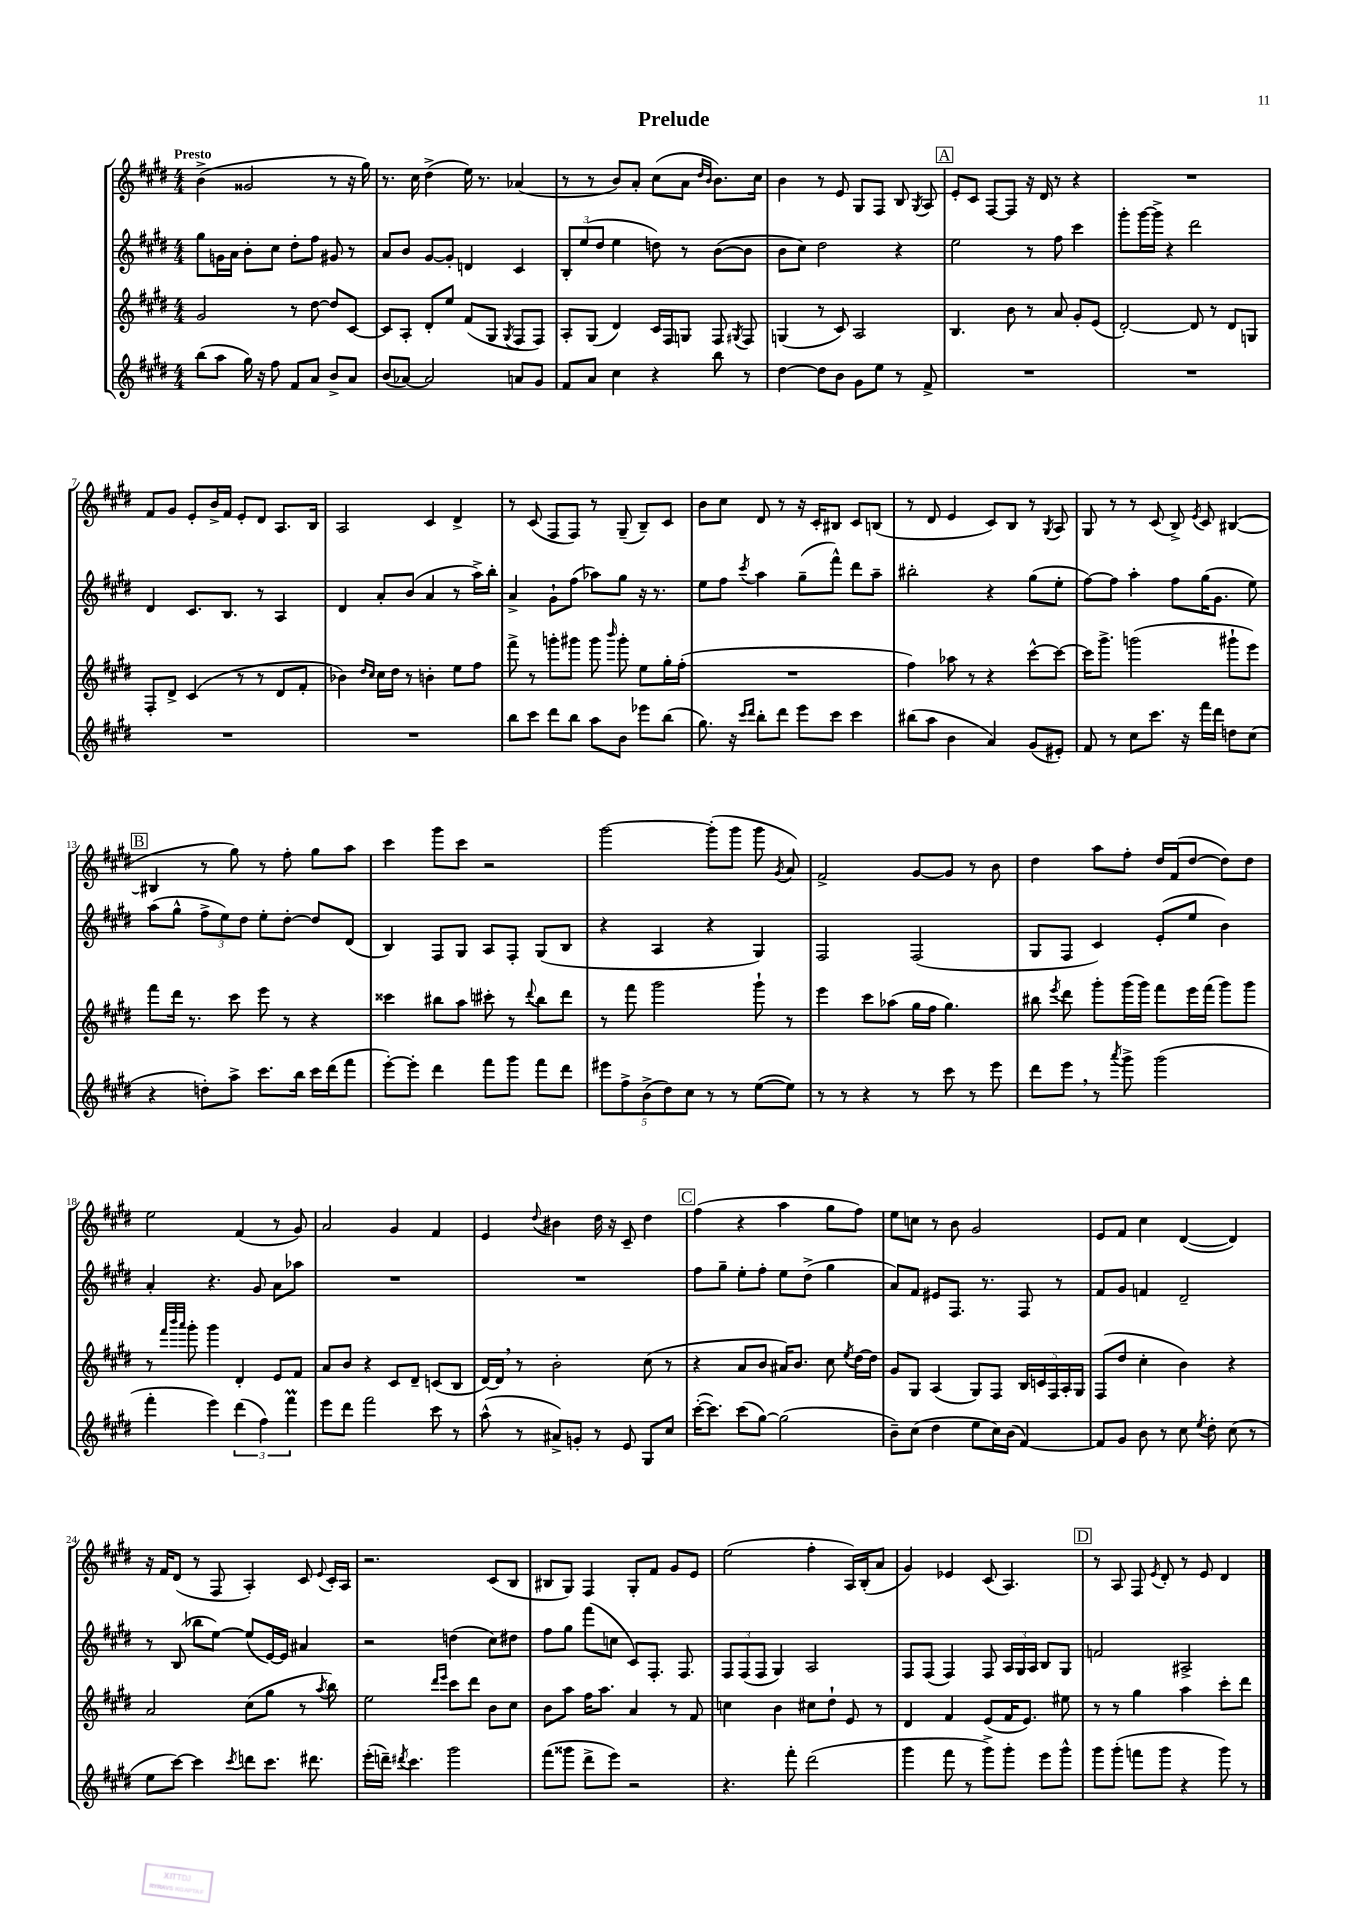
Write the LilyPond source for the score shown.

\header { title = "Prelude" }
<<
\new StaffGroup <<
\new Staff = "s0" {
    \clef treble \key e \major \numericTimeSignature \time 4/4 \tempo "Presto"
    \autoBeamOff b'4->( gisis'2 r8 r16 gis''16) |
    r8. cis''16 dis''4->( e''16) r8. aes'4( |
    r8 r8 b'8[) a'8]-. cis''8[( a'8] \grace { dis''16[ b'16] } b'8.[) cis''16] |
    b'4 r8 e'8 gis8[ fis8] b8 \acciaccatura { gis8 } a8 |
    \mark \markup { \box "A" } e'8[-. cis'8] fis8[~ fis8] r16 dis'16 r8 r4 |
    R1 |
    fis'8[ gis'8] e'8[-. b'16-> fis'16] e'8[-. dis'8] a8.[ b16] |
    a2 cis'4 dis'4-> |
    r8 cis'8( fis8[ fis8]) r8 gis8--( b8[--) cis'8] |
    b'8[ cis''8] dis'8 r8 r16 cis'16[-. bis8] cis'8[ b8]( |
    r8 dis'8 e'4 cis'8[) b8] r8 \acciaccatura { gis8 } a8 |
    gis8 r8 r8 cis'8( b8->) \acciaccatura { e'8 } cis'8 bis4~( |
    \mark \markup { \box "B" } bis4 r8 gis''8) r8 fis''8-. gis''8[ a''8] |
    cis'''4 gis'''8[ cis'''8] r2 |
    gis'''2~ gis'''8[-.( gis'''8] gis'''8 \acciaccatura { gis'8 } a'8) |
    fis'2-> gis'8[~ gis'8] r8 b'8 |
    dis''4 a''8[ fis''8]-. dis''16[ fis'16( dis''8]~ dis''8[) dis''8] |
    e''2 fis'4( r8 gis'8) |
    a'2 gis'4 fis'4 |
    e'4 \appoggiatura { dis''8 } bis'4 dis''16 r16 cis'8-- dis''4 |
    \mark \markup { \box "C" } fis''4( r4 a''4 gis''8[ fis''8]) |
    e''8[ c''8] r8 b'8 gis'2 |
    e'8[ fis'8] cis''4 dis'4~( dis'4) |
    r16 fis'16[ dis'8]( r8 fis8 a4-.) cis'8 \appoggiatura { e'8 } cis'16[-. a16] |
    r2. cis'8[( b8] |
    bis8[ gis8]) fis4 gis8[-. fis'8] gis'8[ e'8] |
    e''2( fis''4-. a16[) b16-.( a'8] |
    gis'4) ees'4 cis'8( a4.) |
    \mark \markup { \box "D" } r8 a8 fis8 \acciaccatura { e'8 } dis'8-. r8 e'8 dis'4 \bar "|." |
}
\new Staff = "s1" {
    \clef treble \key e \major \numericTimeSignature \time 4/4
    \autoBeamOff gis''8[ g'16 a'16] b'8[-. cis''8] dis''8[-. fis''8] gis'8 r8 |
    a'8[ b'8] gis'8[~ gis'8]-. d'4 cis'4 |
    \tuplet 3/2 { b8[-. e''8( dis''8] } e''4 d''8) r8 b'8[~( b'8] |
    b'8[ cis''8]) dis''2 r4 |
    \mark \markup { \box "A" } e''2 r8 fis''8 cis'''4 |
    gis'''8[-. gis'''16~ gis'''16]-> r4 dis'''2 |
    dis'4 cis'8.[ b8.] r8 a4 |
    dis'4 a'8[-. b'8]( a'4 r8 a''16[->) b''16]-. |
    a'4-> gis'8[-! fis''8]( aes''8[) gis''8] r16 r8. |
    e''8[ fis''8] \acciaccatura { cis'''8 } a''4 gis''8[--( fis'''8]-^) dis'''8[ a''8]-- |
    bis''2-. r4 gis''8[( e''8]-. |
    fis''8[~) fis''8] a''4-. fis''8[ gis''16( gis'8.] e''8) |
    \mark \markup { \box "B" } a''8[( gis''8]-^ \tuplet 3/2 { fis''8[-> e''8) dis''8] } e''8[-. dis''8]~-. dis''8[ dis'8]( |
    b4) fis8[ gis8] a8[ fis8]-. gis8[( b8] |
    r4 a4 r4 gis4) |
    fis2 fis2( |
    gis8[ fis8] cis'4) e'8[-.( e''8] b'4) |
    a'4-. r4. gis'8 a'8[ aes''8] |
    R1 |
    R1 |
    \mark \markup { \box "C" } fis''8[ gis''8]-- e''8[-. fis''8]-. e''8[ dis''8]->( gis''4 |
    a'8[) fis'8] eis'8[ fis8.] r8. fis8 r8 |
    fis'8[ gis'8] f'4 dis'2-- |
    r8 b8( bes''8[ e''8]~) e''8[( e'16~) e'16] ais'4 |
    r2 d''4( cis''8[) dis''8] |
    fis''8[ gis''8] fis'''8[( c''8] cis'8[) fis8.]-. fis8. |
    \tuplet 3/2 { fis8[ fis8( fis8] } gis4) a2 |
    fis8[ fis8]( fis4) fis8 \tuplet 3/2 { a16[ gis16 a16] } b8[ gis8] |
    \mark \markup { \box "D" } f'2 ais2-> \bar "|." |
}
\new Staff = "s2" {
    \clef treble \key e \major \numericTimeSignature \time 4/4
    \autoBeamOff gis'2 r8 dis''8~ dis''8[ cis'8]~ |
    cis'8[ a8]-. dis'8[-. e''8] fis'8[( gis8] \acciaccatura { gis8 } fis8[ fis8]) |
    a8[-. gis8]( dis'4) cis'16[ fis16 g8] fis8 \acciaccatura { gis8 } fis8 |
    g4( r8 cis'8) a2 |
    \mark \markup { \box "A" } b4. b'8 r8 a'8 gis'8[-. e'8]( |
    dis'2~-.) dis'8 r8 dis'8[ g8] |
    fis8[-. dis'8]-> cis'4( r8 r8 dis'8[ fis'8]-. |
    bes'4) \grace { dis''16[ cis''16] } cis''16[ dis''16] r8 b'4-. e''8[ fis''8] |
    fis'''8-> r8 g'''8[-. gis'''8] gis'''8 \grace { b'''16 } gis'''8-. e''8[ gis''16-. fis''16]-.( |
    R1 |
    fis''4) aes''8 r8 r4 cis'''8[~-^ cis'''8]~ |
    cis'''16[ gis'''8.]-> g'''2( gis'''8[-! e'''8]) |
    \mark \markup { \box "B" } fis'''8[ dis'''16] r8. cis'''8 e'''8 r8 r4 |
    cisis'''4 bis''8[ a''8] cis'''8-. r8 \appoggiatura { dis'''8 } bis''8[ dis'''8] |
    r8 fis'''8 gis'''2 gis'''8-! r8 |
    e'''4 cis'''8[ aes''8]( gis''16[ fis''16] gis''4.) |
    bis''8 \acciaccatura { e'''8 } dis'''8 gis'''8[-. gis'''16( gis'''16]) fis'''8[ e'''16 fis'''16]( gis'''8[) gis'''8] |
    r8 \grace { fis'''32[ b'''32 a'''32] } gis'''8-. gis'''4 dis'4-. e'8[ fis'8] |
    a'8[ b'8] r4 cis'8[ dis'8]-- c'8[( b8] |
    dis'16[~) dis'16] \breathe r8 b'2-. cis''8( r8 |
    \mark \markup { \box "C" } r4 a'8[ b'8] ais'16[) b'8.] cis''8 \acciaccatura { e''8 } dis''16[~ dis''16] |
    gis'8[ gis8] a4( gis8[) fis8] \tuplet 5/4 { b16[ c'16 fis16 a16-. gis16] } |
    fis8[( dis''8] cis''4-. b'4) r4 |
    a'2 cis''8[( gis''8] r8 \acciaccatura { a''8 } b''8) |
    e''2 \grace { dis'''16[ e'''16] } cis'''8[ dis'''8] b'8[ cis''8] |
    b'8[ a''8] fis''16[ a''8.] a'4 r8 fis'8 |
    c''4 b'4 cis''8[ dis''8]-! e'8 r8 |
    dis'4 fis'4 e'8[( fis'16 e'8.]) eis''8 |
    \mark \markup { \box "D" } r8 r8 gis''4 a''4 cis'''8[-. dis'''8] \bar "|." |
}
\new Staff = "s3" {
    \clef treble \key e \major \numericTimeSignature \time 4/4
    \autoBeamOff b''8[( a''8] gis''16) r16 fis''8 fis'8[ a'8] b'8[-> a'8] |
    b'8[( aes'8]~) aes'2 a'8[ gis'8] |
    fis'8[ a'8] cis''4 r4 b''8 r8 |
    dis''4~ dis''8[ b'8] gis'8[ e''8] r8 fis'8-> |
    \mark \markup { \box "A" } R1 |
    R1 |
    R1 |
    R1 |
    b''8[ cis'''8] dis'''8[ b''8] a''8[ b'8] ees'''8[ b''8]( |
    gis''8.) r16 \grace { cis'''16[ dis'''16] } b''8[-. dis'''8] e'''8[ cis'''8] cis'''4 |
    bis''8[( a''8] b'4 a'4) gis'8[( eis'8]-.) |
    fis'8 r8 cis''8[ cis'''8.] r16 fis'''16[ dis'''16] d''8[ cis''8]( |
    \mark \markup { \box "B" } r4 d''8[-.) a''8]-> cis'''8.[ b''16] cis'''16[ dis'''16( fis'''8] |
    e'''8[~-.) e'''8]-. dis'''4 fis'''8[ gis'''8] fis'''8[ dis'''8] |
    \tuplet 5/4 { eis'''8[ fis''8-> b'8->( dis''8) cis''8] } r8 r8 e''8[~( e''8]) |
    r8 r8 r4 r8 cis'''8 r8 e'''8 |
    dis'''8[ e'''8] \breathe r8 \acciaccatura { a'''8 } gis'''8-> gis'''2( |
    fis'''4-. e'''4) \tuplet 3/2 { dis'''4( fis''4) fis'''4\prall } |
    e'''8[ dis'''8] fis'''2 cis'''8 r8 |
    a''8-^( r8 ais'8[->) g'8]-. r8 e'8 gis8[ cis''8] |
    \mark \markup { \box "C" } cis'''16[~-.( cis'''8.]) cis'''8[( gis''8]~) gis''2( |
    b'8[--) cis''8]( dis''4 e''8[ cis''16) b'16]( fis'4~) |
    fis'8[ gis'8] b'8 r8 cis''8 \acciaccatura { e''8 } dis''8-. cis''8( r8 |
    e''8[ cis'''8]~) cis'''4 \acciaccatura { cis'''8 } d'''8[ cis'''8.] dis'''8. |
    e'''16[-.( d'''16]--) \acciaccatura { dis'''8 } cis'''4. gis'''2 |
    fis'''8[( gisis'''8] dis'''8[-> e'''8]) r2 |
    r4. fis'''8-. dis'''2( |
    gis'''4 fis'''8 r8 gis'''8[->) gis'''8]-. e'''8[ gis'''8]-^ |
    \mark \markup { \box "D" } gis'''8[ gis'''8]-.( f'''8[ gis'''8] r4 gis'''8) r8 \bar "|." |
}
>>
>>
